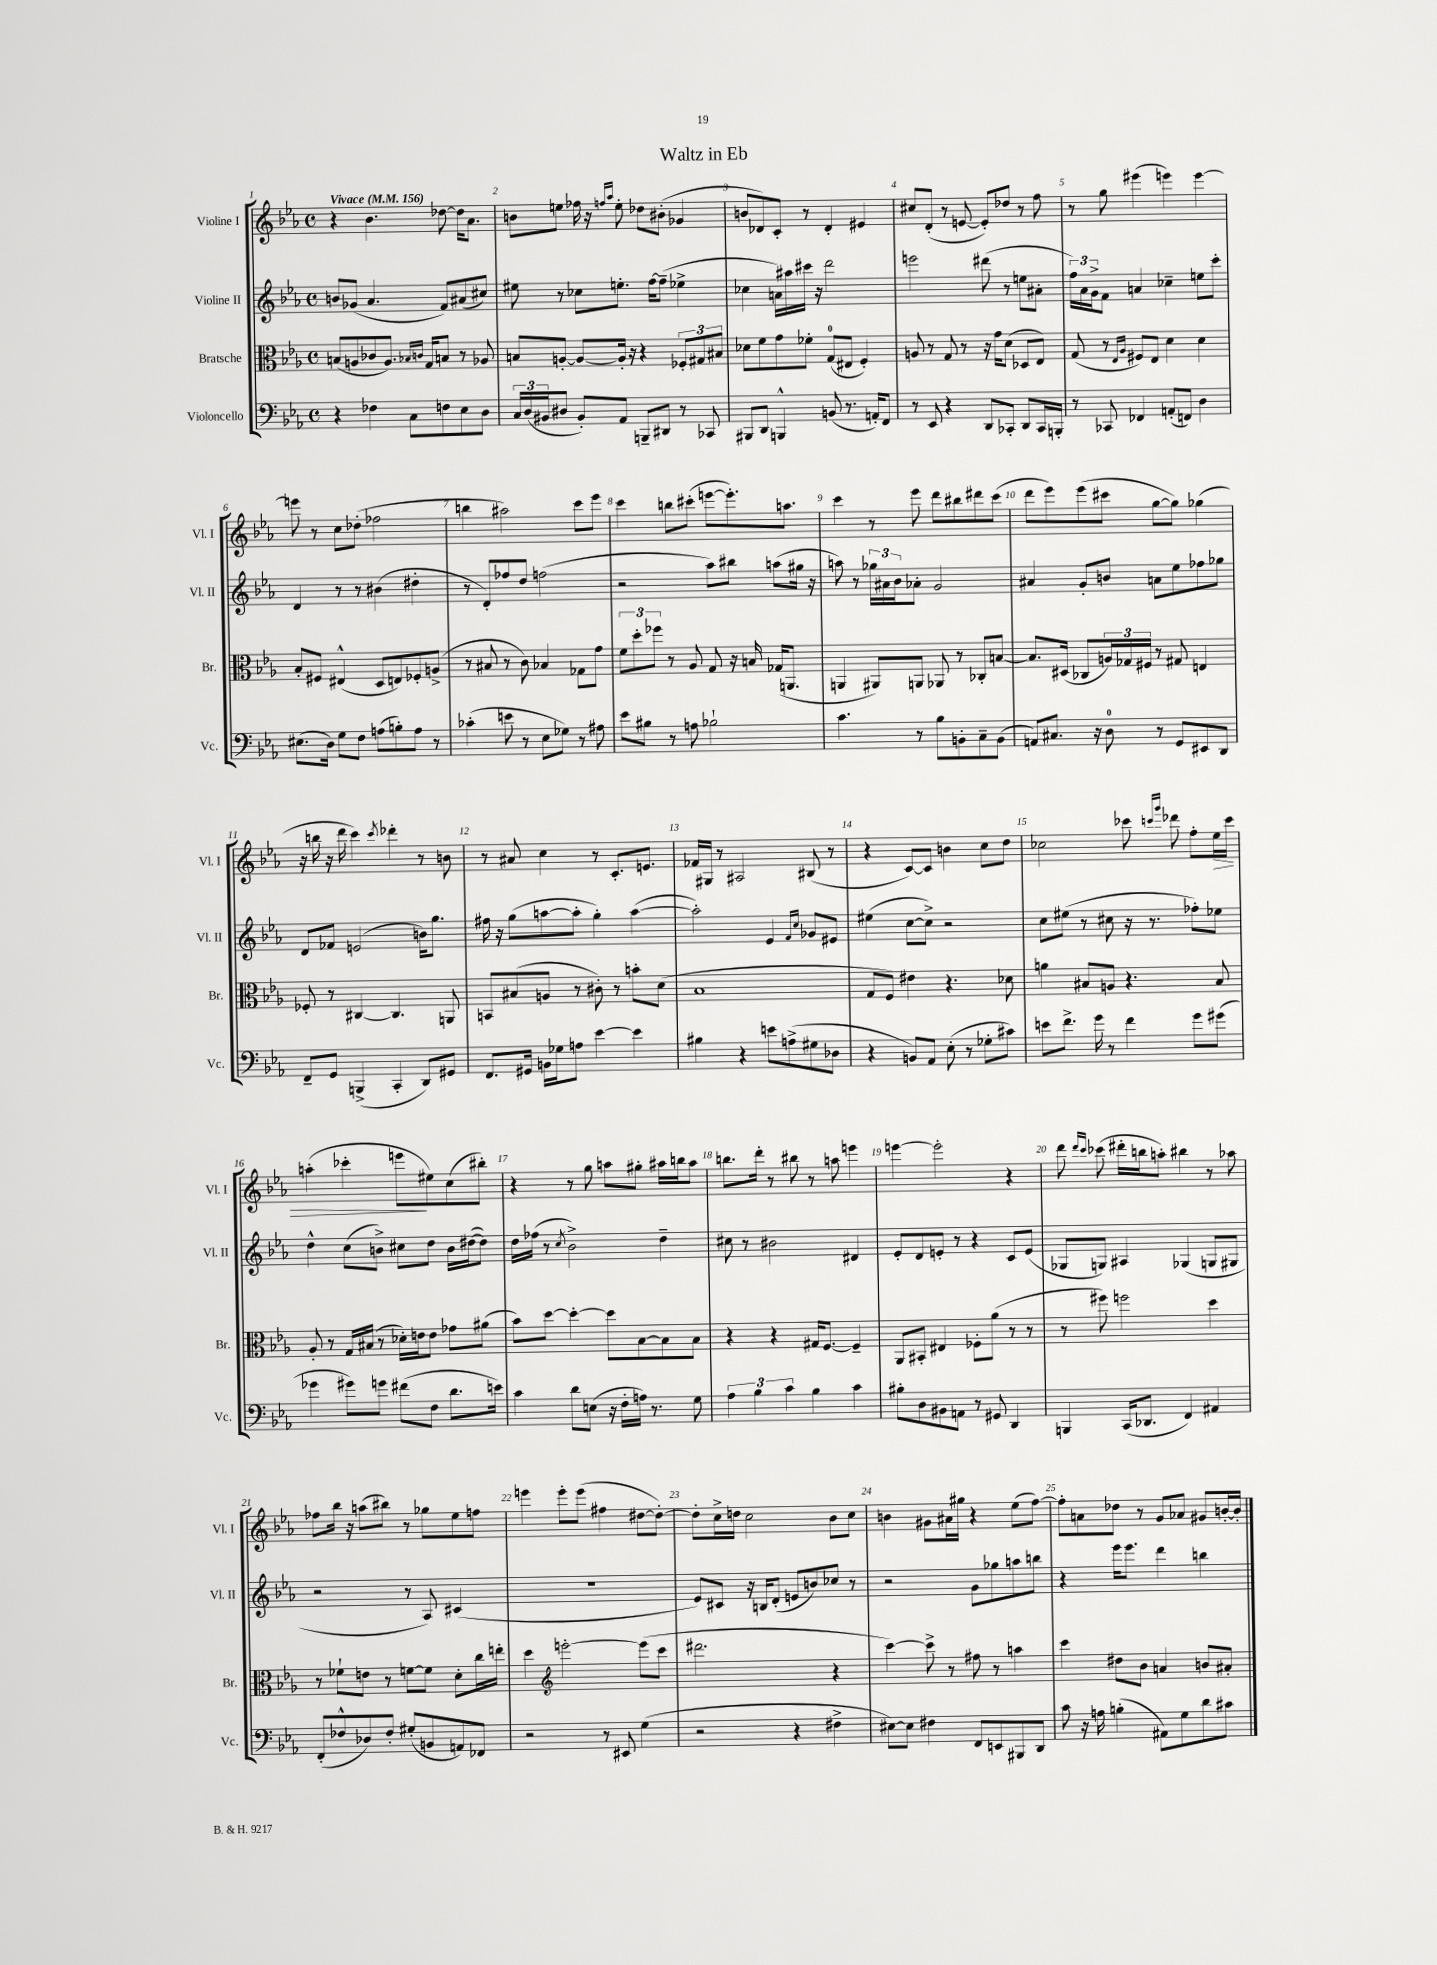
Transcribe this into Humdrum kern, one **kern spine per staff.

**kern	**kern	**kern	**kern
*staff4	*staff3	*staff2	*staff1
*clefF4	*clefC3	*clefG2	*clefG2
*k[b-e-a-]	*k[b-e-a-]	*k[b-e-a-]	*k[b-e-a-]
*M4/4	*M4/4	*M4/4	*M4/4
*met(c)	*met(c)	*met(c)	*met(c)
*MM156	*MM156	*MM156	*MM156
4r	(8B	8b	4r
.	8A	(8g-	.
4F-	8c-	4.a-	4.b-
.	8.A)	.	.
8C	.	.	.
.	16qqB-	.	.
.	16qqc	.	.
.	16G	.	.
8F	8B	8f)	[8dd-
8E-	8r	(8a#	16dd-]
.	.	.	8.a-
8D	8A-	8cc#)	.
=	=	=	=
24C	8B	8ee#	8b
(24D	.	.	.
24BB#	.	.	.
8D#	[8A'	8r	8ee
8BB#')	8A_	8cc-	16ff-
.	.	.	16r
.	.	.	16qqff
.	.	.	16qqaa-
8AA-	16A']	8.ee'	8ee'
.	16r	.	.
8BBB~	4r	.	8dd-
.	.	[16ff	.
8DD#	.	(8ff~]	(8b#'
8r	12F-'	4ee-^	4g-
.	12G#	.	.
8CC-	.	.	.
.	12B#	.	.
=	=	=	=
8BBB#	8d-	4cc-	8b
8DD	8f	.	8d-)
4BBB^^	8g	16a)	8c'
.	.	16aa#	.
.	8f-'	16ccc#	8r
.	.	16r	.
(8BB	(8G	2ddd	4d-'
8.r	8E#	.	.
.	4F')	.	4e#
16AA')	.	.	.
8FF	.	.	.
=	=	=	=
8r	8A	2eee	8cc#
8EE-	8r	.	(8d'
4r	8G	.	8r
.	8r	.	[8e
8DD	16r	(8ddd#	8e'])
.	16g	.	.
8CC-'	(8d	8r	8dd-
8DD	8D-	8ee	8r
16CC-	8E-)	8a#'	8ff
16BBB'	.	.	.
=	=	=	=
8r	(8G	24ff)	8r
.	.	24a-	.
.	.	24g^	.
8CC-	8r	8f	8gg
.	16qqE-	.	.
.	16qqA-	.	.
4FF-	8F#)	4a	(4eee#
.	8E-	.	.
(8AA'	4d	4cc-~	4eee)
8FF)	.	.	.
4D	4d	8ee	[4eee
.	.	8ccc'	.
=	=	=	=
(8.E#	8B-'	4d	8eee]
.	8F#	.	8r
16D)	.	.	.
8G	(4E#^^	8r	8cc
8F	.	8r	(8dd-'
(8A	8D	(4b#	2ff-
8B')	8E)	.	.
8A	8F-'	4dd#'	.
8r	(8A^	.	.
=	=	=	=
(4c-'	8r	8r	4bb
.	8B#	8d')	.
8e	8r	8ff-	2aa#)
8r	8c)	8dd	.
8E-	4B-	(2ff	.
8G-)	.	.	.
8r	8G-	.	8ccc
8A#	8g	.	8eee-
=	=	=	=
8e-	12f	2r	4ccc
.	12dd'	.	.
8B#	.	.	.
.	12ff-	.	.
8r	8r	.	8bb
8A	8A-	.	(8ccc#'
2B-`	8G	8aa-)	[8eee
.	16r	8bb#	8.eee'])
.	16B	.	.
.	(16G-	(8aa	.
.	8.AA	.	8.aa
.	.	16gg#	.
.	.	16r	.
=	=	=	=
4.c	4AA	8aa)	4ccc
.	.	8r	.
.	8AA#)	24gg-	8r
.	.	24a#	.
.	.	24b-	.
8r	8AA	8a-'	8eee-
8B-	8AA-	2g	8ddd
8BB'	8r	.	8bb#
8C~	8C-'	.	8ddd#
(8BB	[8B	.	(8ccc
=	=	=	=
8AA)	8.B]	4a#	8ddd
8.C#	.	.	8eee-)
.	(16D#	.	.
.	8C-	8g'	(8eee-
16r	.	.	.
8D	24A)	8b	8ccc#
.	24G-	.	.
.	24F#	.	.
8r	8r	8a	[8gg
8GG	8G#	8ee-	8gg])
8EE#	4E	8ff-	(4gg-
8DD	.	8gg-	.
=	=	=	=
8FF~	8F-'	8d	16r
.	.	.	16bb
8GG	8r	8f-	16r
.	.	.	16ddd
(4BBB^	[4C#	(2e	4ccc)
.	.	.	8qccc
4CC'	4.C#]	.	4ddd-'
8DD)	.	16b)	8r
.	.	8.gg	.
8GG#	8AA	.	8b
=	=	=	=
8.FF	8BB	16ff#	8r
.	.	16r	.
.	(8B#	(8gg	8a#
16GG#	.	.	.
16BB	8A	[8aa	4cc
16G-	.	.	.
8A	8r	8aa']	.
[4e-	8c#')	4gg')	8r
.	8r	.	8.c'
4e-]	8b'	([4aa	.
.	.	.	8.e
.	(8d	.	.
=	=	=	=
4B#	1B-	2aa'])	16f-
.	.	.	16G#
.	.	.	8r
4r	.	.	2A#
8e	.	4e-	.
(8A^	.	.	.
.	.	16qqf	.
.	.	16qqcc	.
8G#	.	8g-	(8B#
8D-	.	8e#	8r
=	=	=	=
4r	8G	(4ee#	4r
.	8F)	.	.
8BB)	4e#	[8cc	[8c)
8AA-	.	8cc^])	8c]
(8E-'	4.r	2r	4b
8r	.	.	.
8G-'	.	.	8cc
8c#)	8d-	.	8dd
=	=	=	=
8e	4a	8cc	2cc-
8.f^	.	(8ee#	.
.	8B#	8r	.
16g	.	.	.
8r	8A	8cc#	.
4f	4.r	16r	8ccc-
.	.	8.r	.
.	.	.	16qqccc
.	.	.	16qqggg
.	.	.	8ddd-
8g	.	8ff-')	8ff'
(8g#	8B#	8ee-	16ee-
.	.	.	16ccc
=	=	=	=
4g-	8A-'	4dd^^	(4aa'
.	8r	.	.
8g#)	16G	(8cc	4ccc-'
.	(16B#	.	.
8g	8r	8b^)	.
(8f#	16d-')	8cc#	8eee
.	16e	.	.
8F	8e	8dd	8ee#)
8.d	8g-	16b	(8cc
.	.	([16dd#	.
.	(8a#	8dd#])	8bb#')
16e)	.	.	.
=	=	=	=
4c	8b-)	16dd	4r
.	.	(16ff-	.
.	[8dd	8r	.
.	.	8qcc	.
8d	4dd'_	2b-^)	8r
(8E	.	.	8gg
16r	8dd]	.	8aa
16F'	.	.	.
16A)	[8B-	.	8gg#'
8.r	.	.	.
.	8B-]	4dd~	16aa#
.	.	.	16bb
8G	8B-	.	8aa#
=	=	=	=
6A-	4r	8cc#	8.bb
.	.	8r	.
6B-	.	.	.
.	.	.	16ddd'
.	4r	2b#	8r
6c	.	.	.
.	.	.	8bb#
4B-	16G#	.	8r
.	[8.F	.	.
.	.	.	8aa
4c	4F~]	4d#	4eee
=	=	=	=
8B#'	8AA-	8e-'	[4eee
8D	8BB#'	8d	.
8BB#	4E#	8e'	2eee']
8AA	.	8r	.
8r	8F-'	4r	.
8GG#	(8a-	.	.
4DD	8r	8c	4r
.	8r	(8e	.
=	=	=	=
4BBB	8r	8G-	8ddd
.	.	.	16qqddd
.	.	.	16qqccc
.	8ff#)	8G)	(8ccc-
(16CC	2ff	4A#	16ddd#'
8.DD-	.	.	16bb
.	.	.	8aa')
4FF)	.	(4G-	4bb#
4AA#	4dd	8G	8r
.	.	8G#	8aa-
=	=	=	=
(8FF'	8r	2r	8ff-
8F-^^	8f-`	.	16bb-
.	.	.	16r
8D-)	8e	.	(8aa
8F-'	8r	.	8bb#)
(8G#'	[8f	8r	8r
8BB	8f]	8A-)	8gg-
8AA)	8d'	(4c#	8ee-
8FF-	16cc	.	8ff
.	16ee'	.	.
=	=	=	=
2r	4dd	1r	4eee
*	*clefG2	*	*
.	[2eee'	.	8eee'
.	.	.	(8eee
8r	.	.	4ff#
8EE#	.	.	.
(4G	(8eee]	.	[8dd#
.	8ccc	.	8dd#'_)
=	=	=	=
2r	2.ddd#	8e-)	8dd#']
.	.	8c#	16cc^
.	.	.	16dd
.	.	16r	2cc
.	.	16B	.
.	.	(8d'	.
4r	.	8e	.
.	.	8b)	.
4F#^	4r	8cc-	8b-
.	.	8r	8cc
=	=	=	=
[8E#)	[4ccc)	2r	4b
8E#]	.	.	.
4F#	8ccc^]	.	8g#
.	8r	.	16a#
.	.	.	16gg#
8FF	8ff#	8g	4r
8EE	8r	8gg-	.
8BBB#	4aa	8aa	(8ee-
8DD	.	8bb	[8ff)
=	=	=	=
8c	4ccc	4r	8ff']
16r	.	.	8a
16A	.	.	.
(4B'	8dd#	16eee-	8dd-
.	.	8.eee-	.
.	8b-	.	8r
8AA#)	4a	4ddd	8g
8G	.	.	8a-
8d	8b	4bb	8g#
8c#	8a#'	.	[16b'
.	.	.	16b']
==	==	==	==
*-	*-	*-	*-
